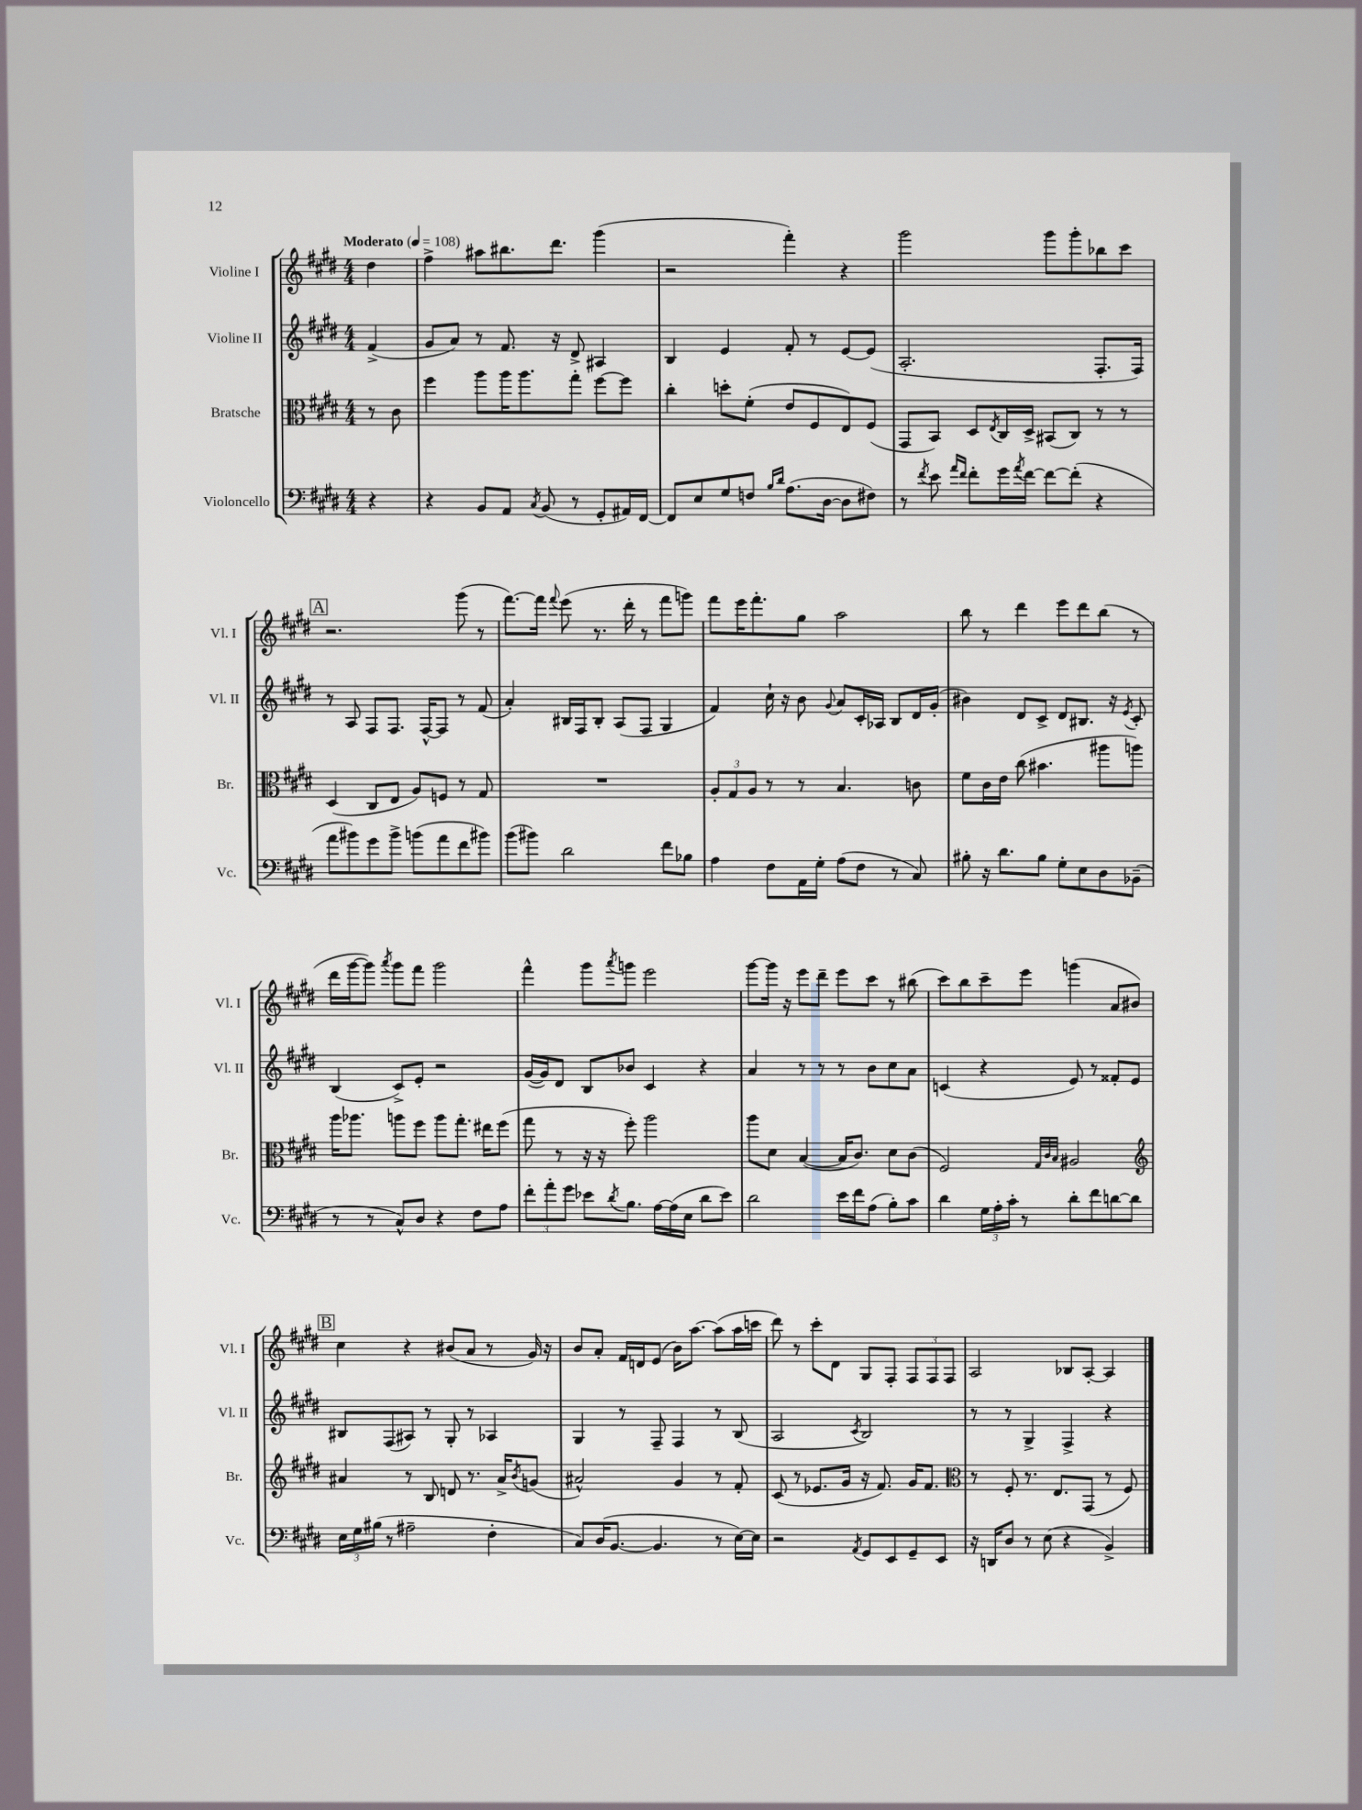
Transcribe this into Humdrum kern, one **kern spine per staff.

**kern	**kern	**kern	**kern
*staff4	*staff3	*staff2	*staff1
*clefF4	*clefC3	*clefG2	*clefG2
*k[f#c#g#d#]	*k[f#c#g#d#]	*k[f#c#g#d#]	*k[f#c#g#d#]
*M4/4	*M4/4	*M4/4	*M4/4
*MM108	*MM108	*MM108	*MM108
4r	8r	(4f#^/	4dd#\
.	8c#\	.	.
=	=	=	=
4r	4ff#\	8g#/L	4ff#^\
.	.	8a/J)	.
8BB/L	8aa\L	8r	8aa#\L
8AA/J	16aa\K	8.f#/	8.bb#\
.	8.aa\	.	.
8qC#/	.	.	.
(8BB/	.	.	.
.	.	16r	8.ddd#\J
8r	8gg#'\J	8d#^/	.
8GG#'/L	[8ff#\L	4A#/	(4ggg#\
16AA#/L)	8ff#\]J	.	.
[16FF#/JJ	.	.	.
=	=	=	=
8FF#/]L	4cc#'\	4B/	2r
8E/	.	.	.
8G#/	8dd'\L	4e/	.
8F/J	(8f#'\J	.	.
16qqB/LL	.	.	.
16qqd#/JJ	.	.	.
(8.A\L	8e/L	8f#'/	4fff#'\)
.	8F#/	8r	.
[16D#\Jk	.	.	.
8D#\]L	8E/)	[8e/L	4r
8F#\J)	(8F#/J	(8e/]J	.
=	=	=	=
8r	8GG#/L	2.A'/	2ggg#\
8qf#/	.	.	.
8e\	8BB/J)	.	.
16qqa/LL	.	.	.
16qqf#/JJ	.	.	.
8f#'\L	8D#/L	.	.
.	8qE/	.	.
16g#\L	16C#/L	.	.
8qa/	.	.	.
[16f#\JJ	16D#^/JJ	.	.
8f#\_L	(8BB#/L	.	8ggg#\L
(8f#'\]J	8C#/J)	.	8ggg#'\
4r	8r	8.F#'/L	8bb-\
.	8r	.	8ccc#\J
.	.	16F#/Jk)	.
=	=	=	=
8a\L	(4D#/	8r	2.r
8b#\)	.	8A/	.
8g#\	8C#/L	8F#/L	.
8b#^\J	8E/J	8.F#/J	.
(8b\L	8A/L)	.	.
.	.	[16F#^^/LK	.
8a\	8F/J	8F#/]J	.
8f#\	8r	8r	(8ggg#\
8b#\J)	8G#/	(8f#/	8r
=	=	=	=
(8b\L	1r	4a'/)	[8.fff#\L)
8b#\J)	.	.	.
.	.	.	16fff#\]Jk
.	.	.	8qqfff#/
2d#\	.	16B#/LL	(8eee\
.	.	16F#/J	.
.	.	8B#'/J	8.r
.	.	(8A/L	.
.	.	.	16ddd#'\
.	.	8F#/J	8r
8f#\L	.	4G#/	8fff#\L
8B-\J	.	.	8ggg\J)
=	=	=	=
4A\	12A'/L	4f#/)	8fff#\L
.	12G#/	.	.
.	.	.	16eee\K
.	12A/J	.	.
.	.	.	8.fff#'\
8F#\L	8r	16cc#`\	.
.	.	16r	.
16AA\L	8r	8b\	8gg#\J
16G#'\JJ	.	.	.
.	.	8qqg#/	.
(8A\L	4.B/	8a/L	2aa\
8F#\J	.	16c#'/L	.
.	.	16A-/JJ	.
8r	.	8B/L	.
8C#/)	8c\	16d#/L	.
.	.	(16g#'/JJ	.
=	=	=	=
8B#'\	8f#\L	4b#\)	8bb\
16r	16c#\L	.	8r
8.d#\L	16e\JJ	.	.
.	(8cc#\	8d#/L	4ddd#\
8B#\J	4.b#\	8c#^/J	.
8G#'\L	.	8d#/L	8eee\L
8E\	.	8.B#/J	8ddd#\
8D#\	8aa#\L	.	(8bb\J
.	.	16r	.
.	.	8qe/	.
(8BB-~\J	8aa\J)	8c#'/	8r
=	=	=	=
8r	16aa\LK	(4B/	16ddd#\LL
.	8.aa-\J	.	[16ggg#\J
8r	.	.	8ggg#\]J)
.	.	.	8qaaa/
8C#^^/L)	8aa\L	8c#^/L)	8ggg#\L
8D#/J	8ff#\J	8e'/J	8fff#\J
4r	8aa\L	2r	2ggg#\
.	8.gg#'\J	.	.
8F#\L	.	.	.
.	16ee#\LK	.	.
8A\J	(8ff#\J	.	.
=	=	=	=
12f#'\L	8gg#\	([16g#/LL	4fff#^^\
.	.	16g#/]J)	.
12a'\	.	.	.
.	8r	8d#/J	.
12g#\J	.	.	.
8e-\L	16r	8B/L	8ggg#\L
.	16r	.	.
8qd#/	.	.	8qaaa/
8.B\J	8ff#'\)	8b-/J	8ggg\J
.	2aa\	4c#/	2eee\
[16A\LL	.	.	.
(16A\]	.	.	.
16E\JJ	.	.	.
8d#\L	.	4r	.
8e-\J)	.	.	.
=	=	=	=
2d#\	8aa\L	4a/	[8ggg#\L
.	8d#\J	.	16ggg#\]Jk
.	.	.	16r
.	([4B/	8r	8eee\L
.	.	8r	8ddd#~\J
16e\LL	16B/]LK	8r	8eee\L
16f#\J	8.c#/J)	.	.
(8A\J	.	8b\L	8ccc#\J
8B'\L)	8d#\L	8cc#\	8r
8c#\J	(8c#\J	8a\J	(8bb#\
=	=	=	=
4d#\	2F#/)	(4c/	8ccc#\L)
.	.	.	8bb\
24G#\LL	.	4r	8ccc#~\
24A'\	.	.	.
24c#'\JJ	.	.	.
8r	.	.	8eee\J
.	32qqG#/LLL	.	.
.	32qqc#/	.	.
.	32qqB/JJJ	.	.
8d#'\L	2A#/	8e/)	(4ggg\
8f#\	.	8r	.
[8d\	.	8f##'/L	8a/L
8d\]J	.	8e/J	8b#/J)
=	=	=	=
*	*clefG2	*	*
24E\LL	4a#/	8B#/L	4cc#\
24G#\	.	.	.
(24B#\JJ	.	.	.
8r	.	(8F#/	.
2A#~\	8r	8A#/J)	4r
.	8B/	8r	.
.	8d/	8G#'/	(8b#/L
.	8.r	8r	8a/J
4F#'\	.	4A-/	8r
.	16a#^/LK	.	.
.	8qb/	.	.
.	(8g/J	.	16g#/)
.	.	.	16r
=	=	=	=
8C#/L)	2a#^^/)	4G#/	8b/L
(16D#/K	.	.	8a'/J
[8.BB/J	.	.	.
.	.	8r	16f#/LL
.	.	.	16d/J
4.BB/]	.	8F#~/	(8e/J
.	4g#/	4F#/	16b\LK)
.	.	.	[8.aa\J
8r	8r	8r	(8aa\]L
[16E\LL)	8f#'/	(8B/	16aa\L
16E\]JJ	.	.	16ccc\JJ
=	=	=	=
2r	(8c#/	2A/	8ddd#\)
.	8r	.	8r
.	8.e-/L	.	8ccc#'\L
.	.	.	8d#\J
.	16g#/Jk	.	.
8qAA/	.	8qc#/	.
8GG#/L	16r	2B/)	8G#/L
.	8.f#/)	.	.
8EE/	.	.	8F#'/J
8GG#~/	16g#/LK	.	12F#/L
.	8.f#/J	.	.
.	.	.	12F#/
8EE/J	.	.	.
.	.	.	12F#/J
=	=	=	=
*	*clefC3	*	*
16r	8r	8r	2A/
16DD/LK	.	.	.
8D#/J	8F#'/	8r	.
8r	8.r	4G#^/	.
(8E\	.	.	.
.	8.E/L	.	.
4r	.	4F#^/	8B-/L
.	(8GG#/J	.	[8A'/J
4BB^/)	8r	4r	4A/]
.	8F#/)	.	.
==	==	==	==
*-	*-	*-	*-
